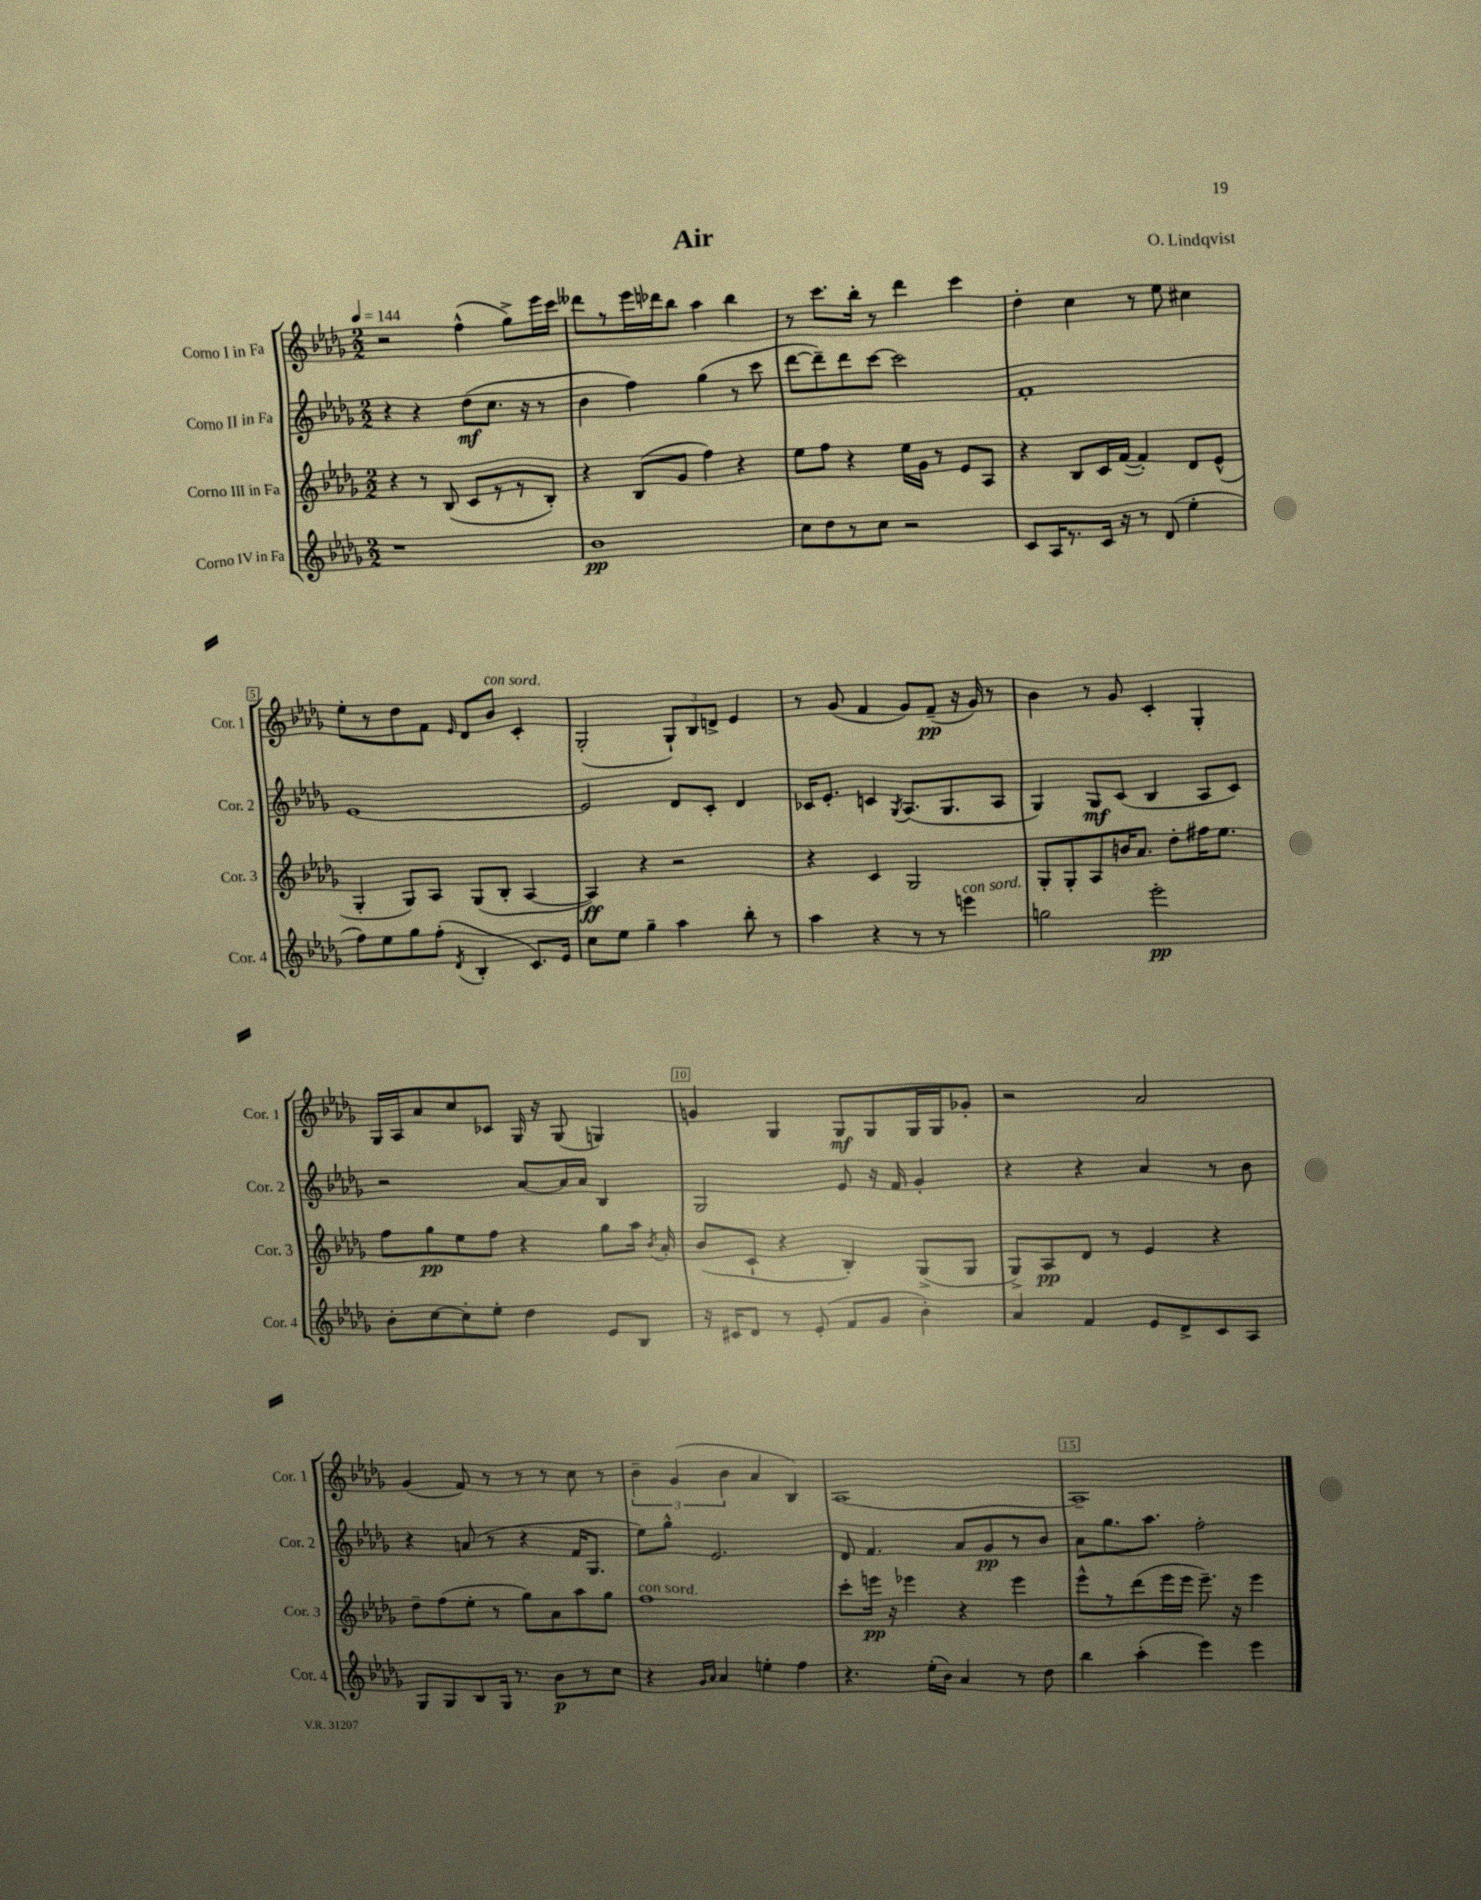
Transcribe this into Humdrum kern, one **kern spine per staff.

**kern	**dynam	**kern	**dynam	**kern	**dynam	**kern	**dynam
*part4	*part4	*part3	*part3	*part2	*part2	*part1	*part1
*staff4	*staff4	*staff3	*staff3	*staff2	*staff2	*staff1	*staff1
*I"Corno IV in Fa	*	*I"Corno III in Fa	*	*I"Corno II in Fa	*	*I"Corno I in Fa	*
*I'Cor. 4	*	*I'Cor. 3	*	*I'Cor. 2	*	*I'Cor. 1	*
*clefG2	*	*clefG2	*	*clefG2	*	*clefG2	*
*k[b-e-a-d-g-]	*	*k[b-e-a-d-g-]	*	*k[b-e-a-d-g-]	*	*k[b-e-a-d-g-]	*
*M2/2	*	*M2/2	*	*M2/2	*	*M2/2	*
*MM144	*	*MM144	*	*MM144	*	*MM144	*
=1	=1	=1	=1	=1	=1	=1	=1
1r	.	4r	.	4r	.	2r	.
.	.	8r	.	4r	.	.	.
.	.	(8B-/	.	.	.	.	.
.	.	8c/L	.	(8dd-\L	mf	(4ff^^\	.
.	.	8r	.	8.cc\J	.	.	.
.	.	8r	.	.	.	8gg-^\L)	.
.	.	.	.	16r	.	.	.
.	.	8B-'/J)	.	8r	.	16eee-\L	.
.	.	.	.	.	.	16ccc\JJ	.
=2	=2	=2	=2	=2	=2	=2	=2
1b-	pp	4r	.	4b-\	.	8ddd--X\L	.
.	.	.	.	.	.	8r	.
.	.	(8B-/L	.	4ff\)	.	16eee-\L	.
.	.	.	.	.	.	16ddd-X\J	.
.	.	8g-/J	.	.	.	8bb-\J	.
.	.	4ff\)	.	(4gg-\	.	4aa-\	.
.	.	4r	.	8r	.	4bb-\	.
.	.	.	.	8ccc\	.	.	.
=3	=3	=3	=3	=3	=3	=3	=3
8cc\L	.	8ee-\L	.	[8ddd-\L	.	8r	.
8dd-\	.	8ff\J	.	8ddd-~\])	.	8.ccc\L	.
8r	.	4r	.	8ddd-\	.	.	.
.	.	.	.	.	.	16bb-'\Jk	.
8cc\J	.	.	.	[8ccc\J	.	8r	.
2r	.	16ee-\LL	.	2ccc\]	.	4ddd-\	.
.	.	16g-\JJ	.	.	.	.	.
.	.	8r	.	.	.	.	.
.	.	8e-/L	.	.	.	4ccc\	.
.	.	8A-/J	.	.	.	.	.
=4	=4	=4	=4	=4	=4	=4	=4
8c/L	.	4r	.	1f'	.	4dd-'\	.
16A-/K	.	.	.	.	.	.	.
8.r	.	.	.	.	.	.	.
.	.	8B-/L	.	.	.	4cc\	.
16c/Jk	.	16c/L	.	.	.	.	.
16r	.	([16f/JJ	.	.	.	.	.
8r	.	4f'/])	.	.	.	8r	.
(8d-/	.	.	.	.	.	8ee-\	.
4ee-'\	.	8d-/L	.	.	.	4cc#X\	.
.	.	(8e-^^/J	.	.	.	.	.
!!LO:LB:g=z
=5	=5	=5	=5	=5	=5	=5	=5
8ff\L)	.	4G-'/	.	[1e-	.	8ee-'\L	.
8ee-\	.	.	.	.	.	8r	.
8gg-\	.	8G-/L)	.	.	.	8dd-\	.
(8ff'\J	.	8A-/J	.	.	.	8f\J	.
8qd-/	.	.	.	.	.	16qqe-/	.
4B-'/	.	(8G-/L	.	.	.	8d-/L	.
!	!	!	!	!	!	!LO:TX:a:i:t=con sord.	!
.	.	8B-'/J	.	.	.	8b-/J	.
8.c/L)	.	[4A-/	.	.	.	4c'/	.
16e-/Jk	.	.	.	.	.	.	.
=6	=6	=6	=6	=6	=6	=6	=6
8cc\L	.	4A-/])	ff	2e-/]	.	(2G-'/	.
8ee-\J	.	.	.	.	.	.	.
4gg-~\	.	4r	.	.	.	.	.
4aa-\	.	2r	.	8d-/L	.	12G-`/L)	.
.	.	.	.	.	.	12B-/	.
.	.	.	.	8c'/J	.	.	.
.	.	.	.	.	.	12dn^/J	.
8bb-'\	.	.	.	4d-/	.	4e-/	.
8r	.	.	.	.	.	.	.
=7	=7	=7	=7	=7	=7	=7	=7
4aa-\	.	4r	.	16c-X/KL	.	8r	.
.	.	.	.	8.e-'/J	.	.	.
.	.	.	.	.	.	(8g-/	.
4r	.	4c/	.	4cn/	.	4f/	.
.	.	.	.	8qG-/	.	.	.
8r	.	2G-/	.	(8.A-/L	.	8g-/L)	.
8r	.	.	.	.	.	(8f~/J	pp
.	.	.	.	8.G-/	.	.	.
!LO:TX:a:i:t=con sord.	!	!	!	!	!	!	!
4eeen\	.	.	.	.	.	16r	.
.	.	.	.	.	.	16g-/)	.
.	.	.	.	8A-/J	.	8r	.
=8	=8	=8	=8	=8	=8	=8	=8
2ggn\	.	8G-'/L	.	4G-/)	.	4b-\	.
.	.	8G-'/	.	.	.	.	.
.	.	8A-/	.	8G-/L	mf	8r	.
.	.	16bn/K	.	(8c/J	.	8g-/	.
.	.	8.a-/J	.	.	.	.	.
2eee-'\	pp	.	.	4B-/	.	4c'/	.
.	.	8dd-'\L	.	.	.	.	.
.	.	16ff#X\K	.	8A-/L	.	4G-'/	.
.	.	8.ee-\J	.	.	.	.	.
.	.	.	.	8c/J)	.	.	.
!!LO:LB:g=z
=9	=9	=9	=9	=9	=9	=9	=9
8b-'\L	.	8ff\L	.	2r	.	16G-/LL	.
.	.	.	.	.	.	16A-/J	.
[8cc\	.	8gg-\	pp	.	.	8a-/	.
8cc'\]	.	8ee-\	.	.	.	8cc/	.
8ee-'\J	.	8ff\J	.	.	.	8c-X/J	.
4dd-\	.	4r	.	[8a-/L	.	16G-/	.
.	.	.	.	.	.	16r	.
.	.	.	.	16a-/L]	.	(8G-/	.
.	.	.	.	16a-/JJ	.	.	.
8e-/L	.	8gg-\L	.	4B-/	.	4Gn/)	.
8B-/J	.	16aa-\Jk	.	.	.	.	.
.	.	8qb-/	.	.	.	.	.
.	.	16a-'/	.	.	.	.	.
=10	=10	=10	=10	=10	=10	=10	=10
16r	.	(8b-/L	.	2G-/	.	4gn/	.
16c#X/KL	.	.	.	.	.	.	.
8d-/J	.	8c`/J	.	.	.	.	.
8r	.	4r	.	.	.	4G-/	.
(8e-'/	.	.	.	.	.	.	.
8f/L	.	4B-'/)	.	8e-/	.	8G-/L	mf
8g-/J	.	.	.	16r	.	8G-/	.
.	.	.	.	16f/	.	.	.
4b-'\)	.	(8G-^/L	.	4g-'/	.	16G-/L	.
.	.	.	.	.	.	16G-/J	.
.	.	8G-/J	.	.	.	8g-X'/J	.
=11	=11	=11	=11	=11	=11	=11	=11
4a-/	.	8G-^/L)	.	4r	.	2r	.
.	.	8A-/	pp	.	.	.	.
4f/	.	8d-/J	.	4r	.	.	.
.	.	8r	.	.	.	.	.
8e-/L	.	4e-/	.	4a-/	.	2a-/	.
8d-^/	.	.	.	.	.	.	.
8c/	.	4r	.	8r	.	.	.
8A-/J	.	.	.	8b-\	.	.	.
!!LO:LB:g=z
=12	=12	=12	=12	=12	=12	=12	=12
8G-/L	.	8dd-~\L	.	4r	.	(4g-/	.
8G-/	.	(8ff\	.	.	.	.	.
8B-/	.	8ee-'\J	.	(8an/	.	8f/)	.
16G-/Jk	.	8r	.	8r	.	8r	.
8.r	.	.	.	.	.	.	.
.	.	8gg-\L)	.	4r	.	8r	.
8b-\L	p	8a-\	.	.	.	8r	.
8r	.	8aa-\	.	16f/KL	.	8cc\	.
.	.	.	.	8.G-/J	.	.	.
8cc\J	.	8gg-\J	.	.	.	8r	.
=13	=13	=13	=13	=13	=13	=13	=13
!	!	!LO:TX:a:i:t=con sord.	!	!	!	!	!
4r	.	1ff	.	8ee-\L)	.	6b-~\	.
.	.	.	.	8gg-^^\J	.	.	.
.	.	.	.	.	.	(6g-/	.
16qqg-/LL	.	.	.	.	.	.	.
16qqa-/JJ	.	.	.	.	.	.	.
4a-/	.	.	.	2.e-/	.	.	.
.	.	.	.	.	.	6b-\	.
4een'\	.	.	.	.	.	4a-/	.
4ff\	.	.	.	.	.	4B-/)	.
=14	=14	=14	=14	=14	=14	=14	=14
4.r	.	8ccc'\L	.	8d-/	.	[1A-	.
.	.	16eeen\Jk	pp	4.f/	.	.	.
.	.	16r	.	.	.	.	.
.	.	4eee-X\	.	.	.	.	.
(16ee-'\LL	.	.	.	.	.	.	.
16b-\JJ)	.	.	.	.	.	.	.
4a-/	.	4r	.	8a-/L	.	.	.
.	.	.	.	8g-/	pp	.	.
8r	.	4eee-\	.	8r	.	.	.
8dd-\	.	.	.	8b-/J	.	.	.
=15	=15	=15	=15	=15	=15	=15	=15
4bb-\	.	8eee-^^\L	.	8a-\L	.	1A-~]	.
.	.	8r	.	8.gg-\	.	.	.
(4aa-'\	.	(8ddd-\	.	.	.	.	.
.	.	.	.	8.aa-\J	.	.	.
.	.	16eee-\L	.	.	.	.	.
.	.	16eee-\JJ	.	.	.	.	.
4eee-\)	.	8.eee-~\)	.	2ff'\	.	.	.
.	.	16r	.	.	.	.	.
4eee-\	.	4eee-\	.	.	.	.	.
==	==	==	==	==	==	==	==
*-	*-	*-	*-	*-	*-	*-	*-
